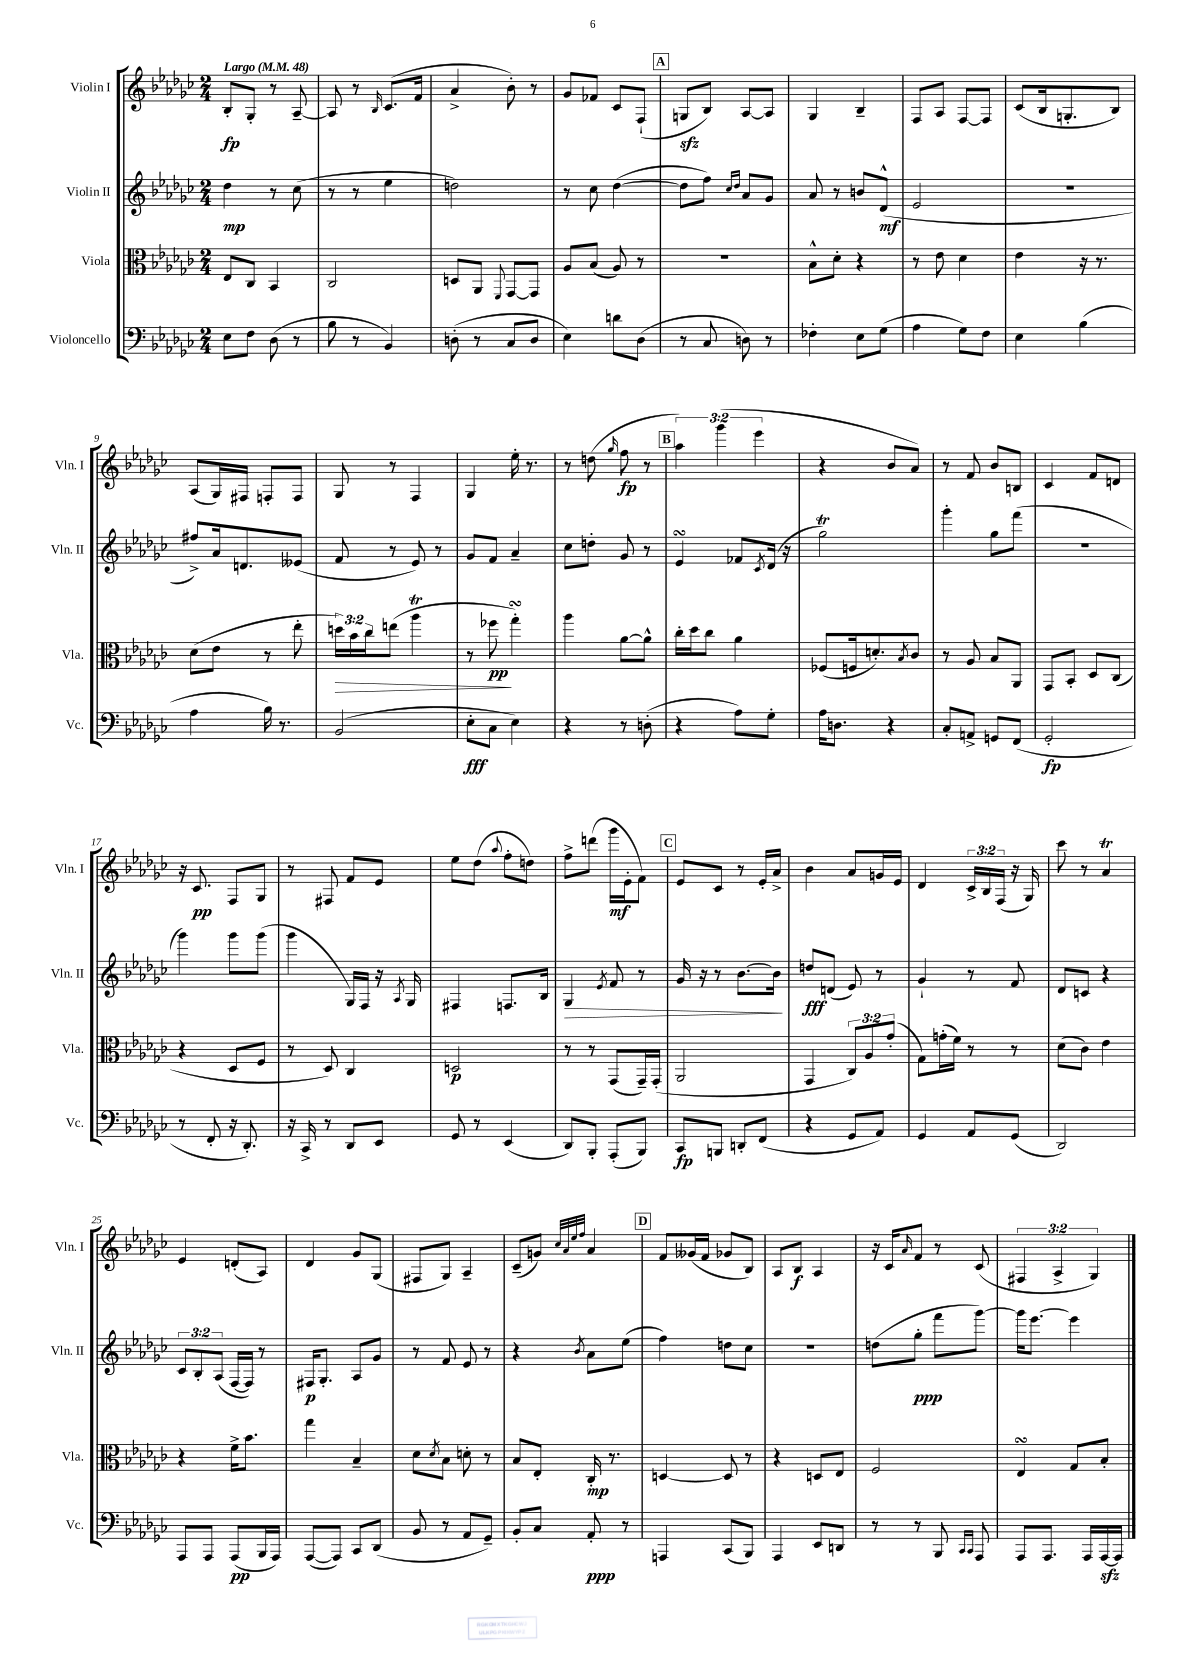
<<
\new StaffGroup <<
\new Staff = "s0" \with { instrumentName = "Violin I" shortInstrumentName = "Vln. I" } {
    \clef treble \key ges \major \numericTimeSignature \time 2/4 \override Staff.TupletNumber.text = #tuplet-number::calc-fraction-text \tempo "Largo" 4 = 48
    bes8-.\fp ges8-. r8 aes8~-- |
    aes8 r8 \grace { bes16 } ces'8.( f'16 |
    aes'4-> bes'8-.) r8 |
    ges'8 fes'8 ces'8 f8-!( |
    \mark \markup { \box "A" } g8\sfz bes8) aes8~ aes8 |
    ges4 bes4-- |
    f8 aes8 f8~ f8 |
    ces'8( bes16 g8.-. bes8) |
    aes8( ges16) fis16 f8-. f8 |
    ges8 r8 f4 |
    ges4 ees''16-. r8. |
    r8 d''8( \grace { ges''16 } f''8\fp r8 |
    \mark \markup { \box "B" } \tuplet 3/2 { aes''4) ges'''4( ees'''4 } |
    r4 bes'8 aes'8) |
    r8 f'8 bes'8 b8 |
    ces'4 f'8 d'8 |
    r16 ces'8.\pp f8 ges8 |
    r8 fis8 f'8 ees'8 |
    ees''8 des''8( \appoggiatura { aes''8 } f''8-. d''8) |
    f''8-> d'''8( ges'''16\mf ees'16-. f'8) |
    \mark \markup { \box "C" } ees'8 ces'8 r8 ees'16-. aes'16-> |
    bes'4 aes'8 g'16 ees'16 |
    des'4 \tuplet 3/2 { ces'16-> bes16 f16( } r16 ges16) |
    ces'''8 r8 aes'4\trill |
    ees'4 d'8-.( aes8) |
    des'4 ges'8 ges8( |
    fis8 ges8) aes4-- |
    ces'8--( g'8) \grace { ces''32 aes'32 ees''32 f''32 } aes'4 |
    \mark \markup { \box "D" } f'8 geses'16( f'16 ges'8 bes8) |
    aes8 bes8\f aes4 |
    r16 ces'16 \grace { aes'16 } f'8 r8 ces'8( |
    \tuplet 3/2 { fis4 aes4-> ges4) } \bar "|." |
}
\new Staff = "s1" \with { instrumentName = "Violin II" shortInstrumentName = "Vln. II" } {
    \clef treble \key ges \major \numericTimeSignature \time 2/4 \override Staff.TupletNumber.text = #tuplet-number::calc-fraction-text
    des''4\mp r8 ces''8( |
    r8 r8 ees''4 |
    d''2) |
    r8 ces''8 des''4~( |
    \mark \markup { \box "A" } des''8 f''8) \grace { ces''16 des''16 } aes'8 ges'8 |
    aes'8 r8 b'8 des'8-^\mf( |
    ees'2 |
    R2 |
    fis''8->) aes'16 d'8. eeses'8( |
    f'8 r8 ees'8) r8 |
    ges'8 f'8 aes'4-- |
    ces''8 d''8-. ges'8 r8 |
    \mark \markup { \box "B" } ees'4\turn fes'8 \acciaccatura { ces'8 } des'16( r16 |
    ges''2\trill) |
    ges'''4-. ges''8 f'''8( |
    R2 |
    ges'''4) ges'''8 ges'''8( |
    ges'''4 ges16) f16 r16 \acciaccatura { aes8 } ges16 |
    fis4 f8. bes16 |
    ges4\> \acciaccatura { ees'8 } f'8 r8 |
    \mark \markup { \box "C" } ges'16 r16 r8 bes'8.~ bes'16\! |
    d''8\fff d'8( ees'8) r8 |
    ges'4-! r8 f'8 |
    des'8 c'8 r4 |
    \tuplet 3/2 { ces'8 bes8-. aes8( } f16~ f16) r8 |
    fis16\p ges8.-. aes8 ges'8 |
    r8 f'8 ees'8 r8 |
    r4 \acciaccatura { bes'8 } aes'8 ees''8( |
    \mark \markup { \box "D" } f''4) d''8 ces''8 |
    R2 |
    d''8( ges''8-.\ppp f'''8 ges'''8~) |
    ges'''16 ees'''8.~ ees'''4 \bar "|." |
}
\new Staff = "s2" \with { instrumentName = "Viola" shortInstrumentName = "Vla." } {
    \clef alto \key ges \major \numericTimeSignature \time 2/4 \override Staff.TupletNumber.text = #tuplet-number::calc-fraction-text
    ees8 ces8 bes,4 |
    ces2 |
    d8 aes,8 \appoggiatura { f,8 } ges,8~ ges,8 |
    aes8 bes8( aes8) r8 |
    \mark \markup { \box "A" } R2 |
    bes8-^ des'8-. r4 |
    r8 ees'8 des'4 |
    ees'4 r16 r8. |
    des'8( ees'8 r8 ees''8-. |
    \tuplet 3/2 { d''16\>) bes'16 ces''16 } e''8( aes''4\trill |
    r8 fes''8\pp\! ges''4-.\turn) |
    aes''4 aes'8~ aes'8-^ |
    \mark \markup { \box "B" } ces''16-. des''16 ces''8 aes'4 |
    fes8( f16 d'8.-.) \acciaccatura { bes8 } ces'8 |
    r8 aes8 bes8 aes,8 |
    ges,8 bes,8-. des8 ces8( |
    r4 des8 f8 |
    r8 des8) ces4 |
    d2\p |
    r8 r8 ges,8( ges,16--) ges,16-.( |
    \mark \markup { \box "C" } aes,2 |
    ges,4 \tuplet 3/2 { ces8) aes8 ges'8-.( } |
    ges8) g'16-.( f'16) r8 r8 |
    des'8( ces'8) ees'4 |
    r4 f'16-> bes'8. |
    ges''4 bes4-- |
    des'8 \acciaccatura { des'8 } bes8 d'8-. r8 |
    bes8 ees8-. ces16-.\mp r8. |
    \mark \markup { \box "D" } d4~ d8 r8 |
    r4 d8 ees8 |
    f2 |
    ees4\turn ges8 bes8-. \bar "|." |
}
\new Staff = "s3" \with { instrumentName = "Violoncello" shortInstrumentName = "Vc." } {
    \clef bass \key ges \major \numericTimeSignature \time 2/4
    ees8 f8 des8( r8 |
    bes8 r8 bes,4) |
    d8-.( r8 ces8 d8 |
    ees4) d'8 des8( |
    \mark \markup { \box "A" } r8 ces8 d8) r8 |
    fes4-. ees8 ges8( |
    aes4 ges8) f8 |
    ees4 bes4( |
    aes4 bes16) r8. |
    bes,2( |
    ees8-.\fff ces8 ees4) |
    r4 r8 d8-.( |
    \mark \markup { \box "B" } r4 aes8) ges8-. |
    aes16 d8. r4 |
    ces8-. a,8-> g,8 f,8( |
    ges,2-.\fp |
    r8 f,8-. r16 des,8.-.) |
    r16 ces,16-> r8 des,8 ees,8 |
    ges,8 r8 ees,4( |
    des,8) bes,,8-. aes,,8-.( bes,,8) |
    \mark \markup { \box "C" } ces,8\fp b,,8 d,8-. f,8( |
    r4 ges,8 aes,8) |
    ges,4 aes,8 ges,8( |
    des,2) |
    aes,,8 aes,,8 aes,,8\pp( bes,,16 aes,,16) |
    aes,,8~( aes,,8) ces,8 des,8( |
    bes,8 r8 aes,8 ges,8--) |
    bes,8-. ces8 aes,8-.\ppp r8 |
    \mark \markup { \box "D" } a,,4 ces,8( bes,,8) |
    aes,,4 ees,8 d,8 |
    r8 r8 bes,,8 \grace { ces,16 ces,16 } aes,,8 |
    aes,,8 aes,,8. aes,,16 aes,,16~\sfz aes,,16 \bar "|." |
}
>>
>>
